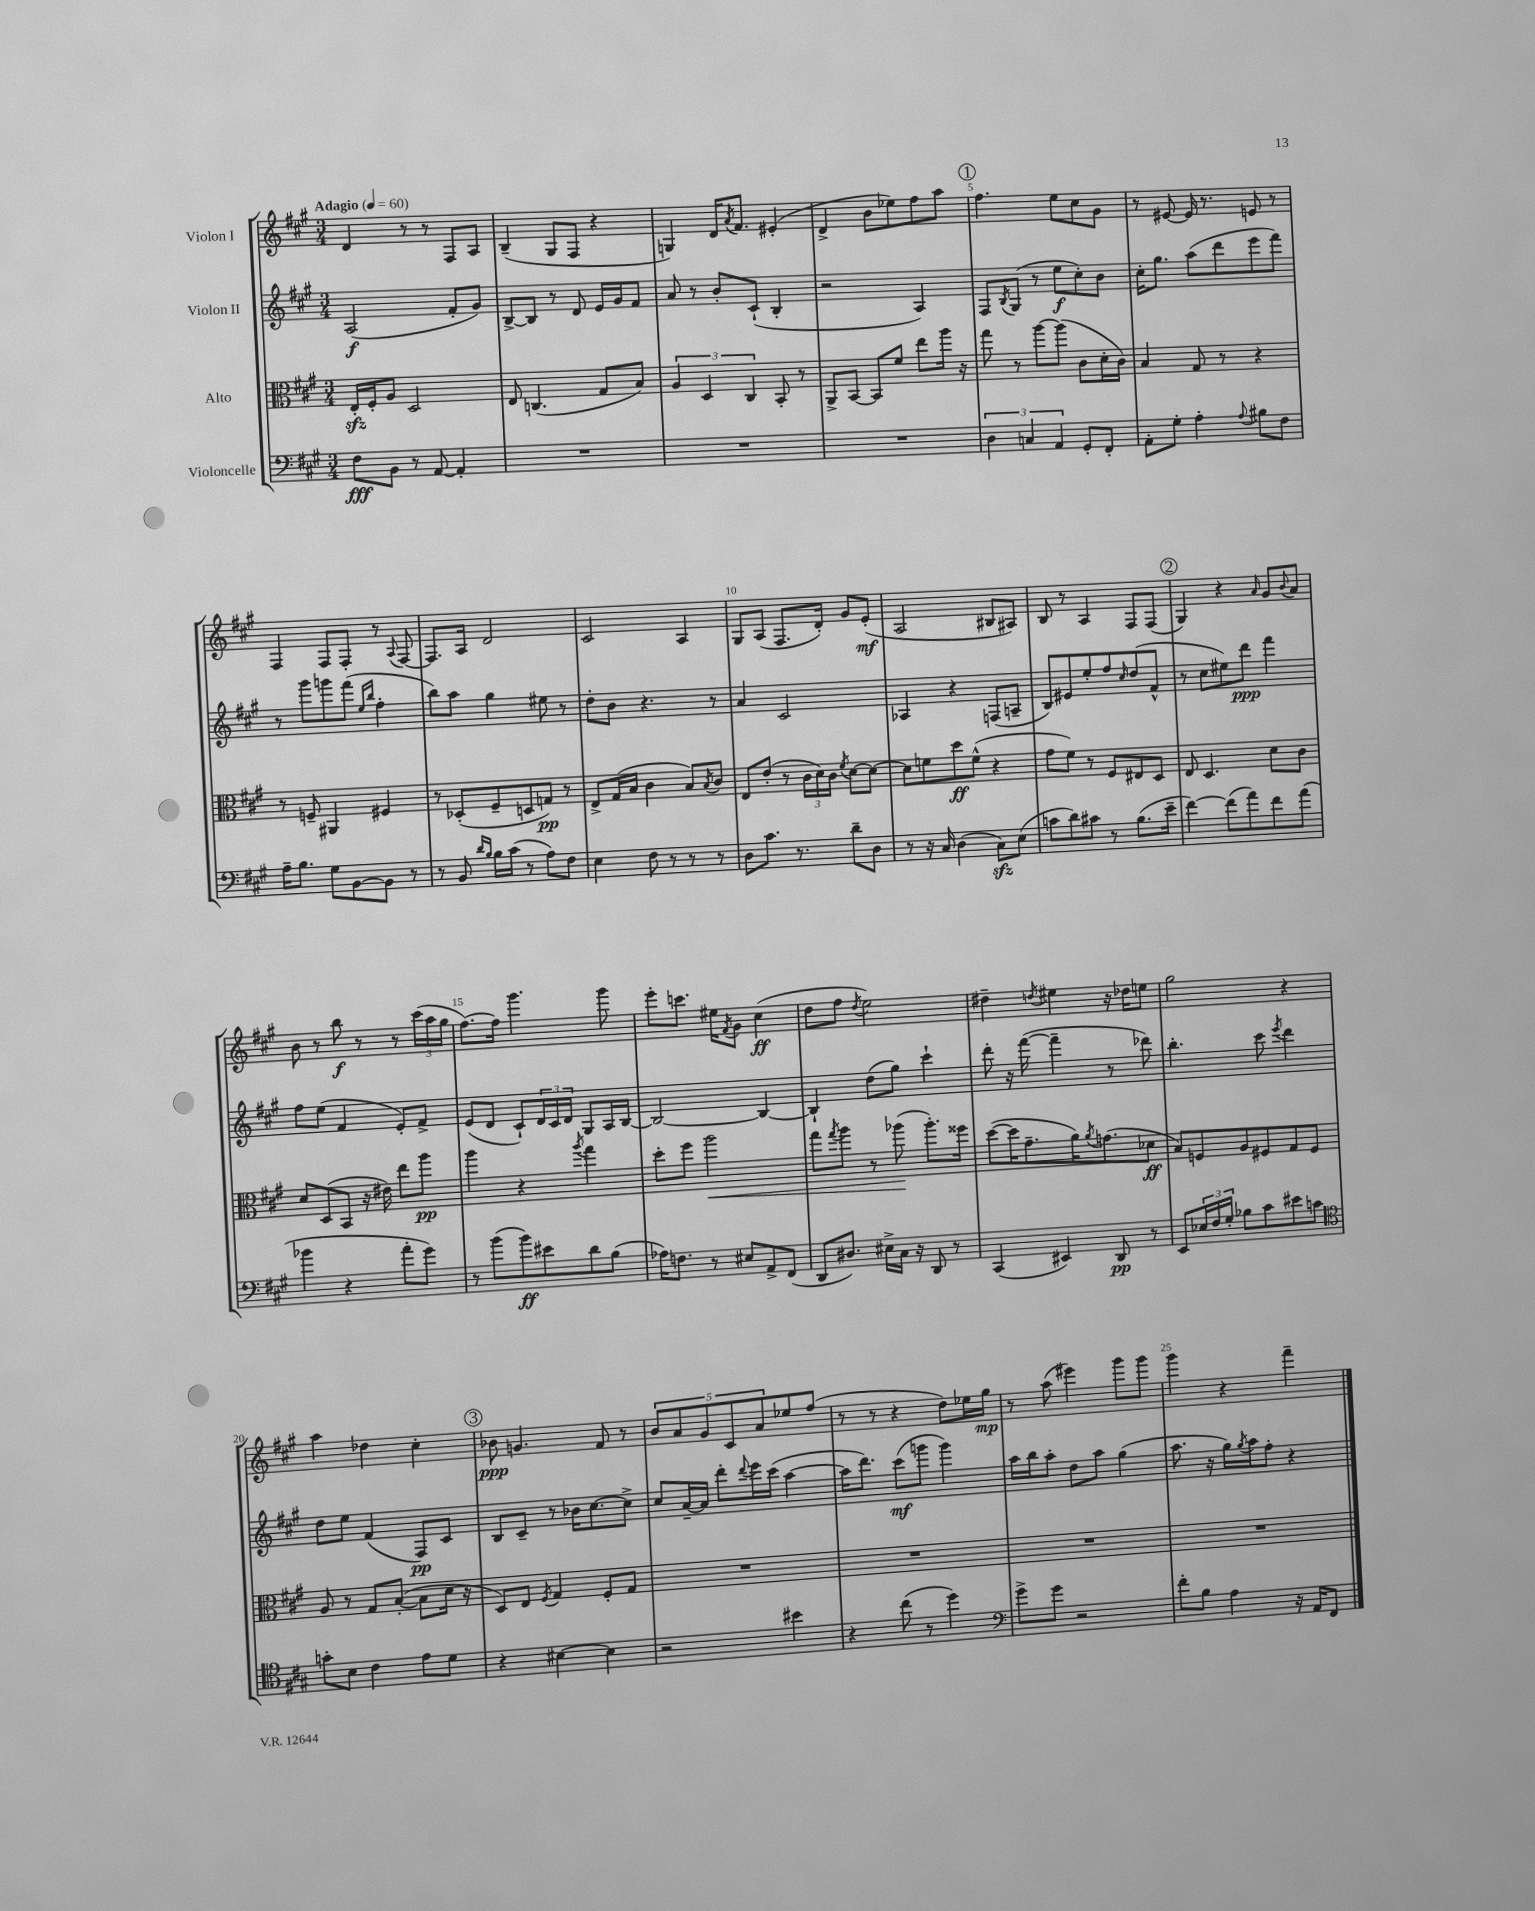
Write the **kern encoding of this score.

**kern	**kern	**kern	**kern
*staff4	*staff3	*staff2	*staff1
*clefF4	*clefC3	*clefG2	*clefG2
*k[f#c#g#]	*k[f#c#g#]	*k[f#c#g#]	*k[f#c#g#]
*M3/4	*M3/4	*M3/4	*M3/4
*MM60	*MM60	*MM60	*MM60
8F#	16E'	(2A	4d
.	16F#'	.	.
8BB	8A	.	.
8r	2D	.	8r
[8AA	.	.	8r
4AA']	.	8f#'	8F#
.	.	8g#)	8A
=	=	=	=
2.r	8E	[8B^	(4B~
.	(4.C	8B]	.
.	.	8r	8G#
.	.	8d	8F#
.	8G#	16e	4r
.	.	16g#	.
.	8B)	8f#	.
=	=	=	=
2.r	6A	8a	4G)
.	.	8r	.
.	6D	.	.
.	.	8b'	16d
.	.	.	8qa
.	.	.	8.f#
.	6C#	.	.
.	.	(8c#`	.
.	8BB'	4B'	(4e#'
.	8r	.	.
=	=	=	=
2.r	8AA^	2r	4d^
.	[8BB	.	.
.	8BB]	.	8b
.	8f#	.	8ee-)
.	8ee	4A)	8ff#
.	16aa	.	8aa
.	16r	.	.
=	=	=	=
6D	8gg#	8F#	4.ff#
.	.	8qB	.
.	8r	(8G#	.
6C	.	.	.
.	[8aa	8r	.
6AA	.	.	.
.	(8aa]	8ee	8ee
8GG#'	8c#	8cc#')	8cc#
8FF#'	16d'	8b	8g#
.	16c#)	.	.
=	=	=	=
8AA'	4B	16cc#'	8r
.	.	8.gg#	.
8G#'	.	.	[8e#
4A'	8G#	(8aa	16e#]
.	.	.	8.r
.	8r	8ddd	.
8qqA	.	.	.
8B#	4r	8eee	8e
8F#	.	8fff#)	8r
=	=	=	=
16A~	8r	8r	4F#
8.B	.	.	.
.	8F~	8ggg#	.
8G#	4AA#	8ggg	8F#
[8BB	.	(8fff#	8F#'
.	.	16qqee	.
.	.	16qqbb	.
8BB]	4F#	4ff#'	8r
.	.	.	8qqA
8r	.	.	[8F#
=	=	=	=
8r	8r	8bb)	8.F#]
8BB	(8D-'	8aa	.
.	.	.	16A
16qqd	.	.	.
16qqB	.	.	.
16B	8F#~	4gg#	2d
(16c#	.	.	.
8r	8D	.	.
8A)	8G)	8ee#	.
8F#	8r	8r	.
=	=	=	=
4E	8E^	8dd'	2c#
.	(16G#	8b	.
.	16B	.	.
8F#	4c#	4.r	.
8r	.	.	.
8r	8B)	.	4A
.	8qB	.	.
8r	8c#	8r	.
=	=	=	=
8D	8E	4a	8G#
8.c#	(8e'	.	(8A
.	8r	2c#	8.F#
8.r	.	.	.
.	24c#	.	.
.	24d)	.	.
.	.	.	16d')
.	24c#	.	.
.	8qf#	.	.
8d~	[8d	.	8g#
8D	8d_	.	(8e'
=	=	=	=
8r	8d]	4A-	2A
16r	8f	.	.
16C#	.	.	.
(4D	8dd	4r	.
.	(8f^^	.	.
8C#)	4r	(8F	8B#
(8E	.	8A~	8A#)
=	=	=	=
8c	8g#	8B)	8B
8d)	8f#)	8e#	8r
8c#	8r	8ee'	4A
8r	8F#	8ff#	.
.	.	16qqcc#	.
(8.B	8E#	(8dd	8F#
.	8D	8f#^^	(8F#
16e~	.	.	.
=	=	=	=
[4f#)	8E	8r	4G#)
.	4.D	8cc#	.
(8f#]	.	8ee#)	4r
8a)	.	8ddd	.
.	.	.	16qqa
8f#	8d	4fff#	8g#
.	.	.	8qqb
(8a	8c#	.	8a
=	=	=	=
4b-	8d	8ff#	8b
.	(8D	(8ee	8r
4r	8BB	4f#	8bb
.	16r	.	8r
.	16e#)	.	.
8a'	8ee	8e')	8r
8g#)	8aa	8f#^	(24ccc#
.	.	.	24aa
.	.	.	24gg#
=	=	=	=
8r	4aa	(8e	[8.ff#)
(8b	.	8d	.
.	.	.	16ff#]
8b)	4r	8c#`)	4.ggg#
8e#	.	24d	.
.	.	24c#	.
.	.	24d	.
.	8qaa	.	.
8d	4gg#	8G#	.
(8B	.	16A	8ggg#
.	.	[16B	.
=	=	=	=
16A-)	8dd'	2B_	8eee'
8.F	.	.	.
.	8ff#	.	8.ccc
8r	2aa	.	.
.	.	.	16ee#
.	.	.	8qf#
8E#	.	.	8g#
8AA^	.	4B_	(4cc#
(8FF#	.	.	.
=	=	=	=
8DD	8gg#	4B`]	8dd
.	8qgg#	.	.
8.D#)	8aa	.	8ff#
.	.	.	8qdd
.	8r	(8dd	2ee)
16E#^	.	.	.
16C#	(8aa-	8gg#)	.
16r	.	.	.
8DD	8.aa-')	4ccc#`	.
8r	.	.	.
.	16ff##	.	.
=	=	=	=
(4CC#	([8dd	8ddd'	4dd#~
.	16dd]	16r	.
.	8.g#~	([16fff#	.
.	.	.	8qdd
4EE#)	.	4fff#~]	4ee#
.	16a)	.	.
.	8qa	.	.
.	(8.g	.	.
8DD	.	8r	16r
.	.	.	16dd-
8r	8d-	8ddd-)	8ee
=	=	=	=
8EE	8B)	4.bb'	2gg#
24E-	8F	.	.
24F#	.	.	.
24G#'	.	.	.
8B-	8A	.	.
8c#	8F#	8ccc#	.
.	.	8qeee	.
8e#	8G#	4ddd	4r
8c	8F#	.	.
=	=	=	=
*clefC4	*	*	*
8g'	8A	8dd	4aa
8B	8r	8ee	.
4c#	8G#	(4f#	4dd-
.	([8B'	.	.
8e	8B]	8F#)	4cc#'
8d	16d	8c#	.
.	16r	.	.
=	=	=	=
4r	8D)	8B	8b-
.	8E	8c#~	4.g
.	8qF#	.	.
[4B#	4G#	8r	.
.	.	16b-	.
.	.	[8.cc#	.
4B#]	8F#'	.	8f#
.	8G#	8cc#^]	8r
=	=	=	=
2r	2.r	8cc#	10b
.	.	.	10a
.	.	[16a~	.
.	.	16a]	.
.	.	.	10g#
.	.	8ddd'	.
.	.	.	10c#
.	.	8qqddd	.
.	.	16eee	.
.	.	.	10a
.	.	(16ccc#	.
4b#	.	[4aa	8ee-
.	.	.	(8ff#
=	=	=	=
4r	2.r	16aa]	8r
.	.	8.ddd)	.
.	.	.	8r
(8cc#	.	(8ccc#	4r
8r	.	8ggg	.
4dd)	.	4ggg)	8dd)
.	.	.	16ee-
.	.	.	16gg#
=	=	=	=
*clefF4	*	*	*
8g#^	2.r	16aa	8r
.	.	16bb	.
8g#	.	8aa'	(8aa
2r	.	8dd	4eee#)
.	.	8aa	.
.	.	(4gg#	8ggg#
.	.	.	8ggg#
=	=	=	=
8f#'	2.r	8.aa	4ggg#
8B	.	.	.
.	.	16r	.
4A	.	16gg#)	4r
.	.	8qgg#	.
.	.	16aa	.
.	.	8ff#'	.
16r	.	4r	4fff#~
16AA	.	.	.
8FF#	.	.	.
==	==	==	==
*-	*-	*-	*-
